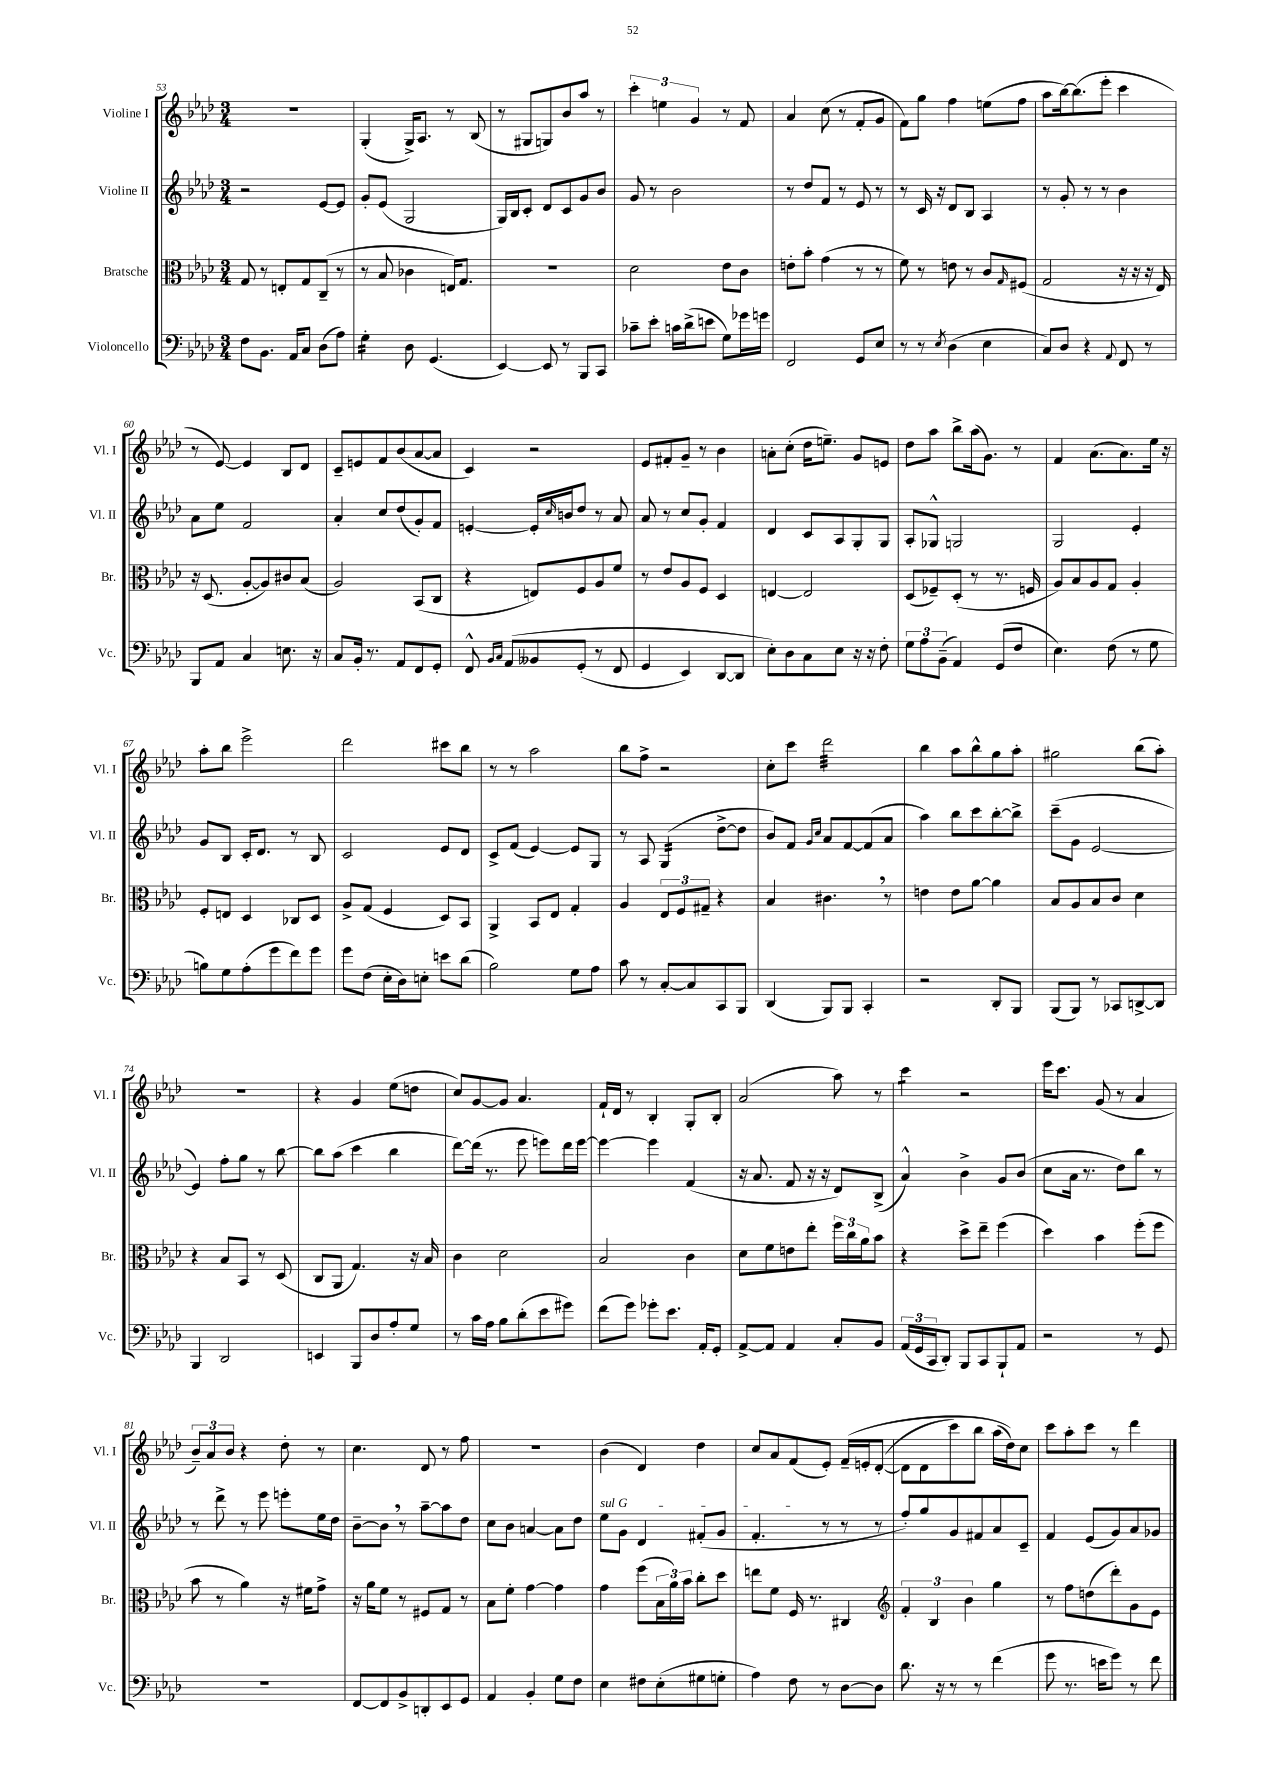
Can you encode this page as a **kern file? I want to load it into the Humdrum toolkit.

**kern	**kern	**kern	**kern
*staff4	*staff3	*staff2	*staff1
*clefF4	*clefC3	*clefG2	*clefG2
*k[b-e-a-d-]	*k[b-e-a-d-]	*k[b-e-a-d-]	*k[b-e-a-d-]
*M3/4	*M3/4	*M3/4	*M3/4
8F\L	8G/	2r	2.r
8.BB-\J	8r	.	.
.	8E'/L	.	.
16AA-/LK	.	.	.
8C/J	8G/	.	.
(8D-\L	(8C~/J	[8e-/L	.
8A-\J)	8r	8e-/]J	.
=	=	=	=
4G'\	8r	8g'/L	(4G'/
.	8B-/	(8e-/J	.
8D-\	4c-\	2G/	16G^/LK)
.	.	.	8.A-/J
(4.GG/	.	.	.
.	16E/LK)	.	8r
.	8.G/J	.	.
.	.	.	(8B-/
=	=	=	=
[4EE-/)	2.r	16G/LL)	8r
.	.	16B-/J	.
.	.	8c'/J	8G#/L
8EE-/]	.	8d-/L	8G/)
8r	.	8c/	8b-/
8BBB-/L	.	8g/	8aa-/J
8CC/J	.	8b-/J	8r
=	=	=	=
8c-~\L	2d-\	8g/	6ccc'\
8e-'\J	.	8r	.
.	.	.	6ee\
16c\LL	.	2b-\	.
(16d-^\J	.	.	.
.	.	.	6g/
8e\J	.	.	.
8G\L)	8e-\L	.	8r
16g-\L	8c\J	.	8f/
16g\JJ	.	.	.
=	=	=	=
2FF/	8e'\L	8r	4a-/
.	8b-'\J	8dd-/L	.
.	(4g\	8f/J	(8cc\
.	.	8r	8r
8GG/L	8r	8e-/	8f'/L
8E-/J	8r	8r	8g/J
=	=	=	=
8r	8f\)	8r	8f\L)
8r	8r	16c/	8gg\J
.	.	16r	.
8qE-/	.	.	.
(4D-\	8e\	8d-/L	4ff\
.	8r	8B-/J	.
4E-\	8c/L	4A-/	(8ee\L
.	16qqG/	.	.
.	(8F#/J	.	8ff\J
=	=	=	=
8C/L)	2G/	8r	8aa-\L
8D-/J	.	8g'/	[16bb-\k)
.	.	.	(8.bb-\]
4r	.	8r	.
.	.	8r	8eee-'\J
8qqAA-/	.	.	.
8FF/	16r	4b-\	4ccc\
.	16r	.	.
8r	16r	.	.
.	16E-/)	.	.
=	=	=	=
8BBB-/L	16r	8a-\L	8r
.	(8.D-/	.	.
8AA-/J	.	8ee-\J	[8e-/)
4C/	[8A-'/L	2f/	4e-/]
.	8A-/])	.	.
8.E\	8c#/	.	8B-/L
.	(8B-/J	.	8d-/J
16r	.	.	.
=	=	=	=
8C/L	2A-/)	4a-'/	8c~/L
16BB-'/Jk	.	.	8e/
8.r	.	.	.
.	.	8cc/L	8f/
8AA-/L	.	(8dd-/	(8b-/
8FF/	(8BB-/L	8g'/)	[8a-/
8GG'/J	8C/J	8f/J	8a-/]J
=	=	=	=
8FF^^/	4r	[4e'/	4c/)
16qqBB-/LL	.	.	.
16qqC/JJ	.	.	.
&(8AA-/L	.	.	.
8BB--/	8E/L)	16e'/]LL	2r
.	.	16qqcc/	.
.	.	16b/J	.
(8GG'/J	8F/	8dd-/J	.
8r	8A-/	8r	.
8FF/	8f/J	8a-/	.
=	=	=	=
4GG/	8r	8a-/	8e-/L
.	8e-/L	8r	8f#'/
4EE-/)	8A-/	8cc/L	8g~/J
.	8F/J	8g'/J	8r
[8DD-/L	4D-/	4f/	4b-\
8DD-/]J	.	.	.
=	=	=	=
8E-'\L&)	[4E/	4d-/	8a'\L
8D-\	.	.	(8cc'\J
8C\	2E/]	8c/L	16dd-\LK
.	.	.	8.ee~\J)
8E-\J	.	8A-/	.
16r	.	8G'/	8g/L
16r	.	.	.
8F'\	.	8G/J	8e/J
=	=	=	=
12G\L	(8D-/L	8A-'/L	8dd-\L
12A-\	.	.	.
.	8F-~/)	8G-^^/J	8aa-\J
(12BB-~\J	.	.	.
4AA-/)	(8D-'/J	2G/	8bb-^\L
.	8r	.	(16aa-\k
.	.	.	8.g\J)
(8GG/L	8.r	.	.
8F/J	.	.	8r
.	16F/	.	.
=	=	=	=
4.E-\)	8A-/L)	2G/	4f/
.	8B-/	.	.
.	8A-/	.	(8.a-\L
(8F\	8G/J	.	.
.	.	.	8.a-\)
8r	4A-'/	4e-'/	.
8G\	.	.	16ee-\Jk
.	.	.	16r
=	=	=	=
8B\L)	8F'/L	8g/L	8aa-'\L
8G\	8E/J	8B-/J	8bb-\J
(8A-'\	4D-/	16c'/LK	2eee-^\
.	.	8.d-/J	.
8g\	.	.	.
8f\)	8C-/L	8r	.
8g\J	8D-/J	8B-/	.
=	=	=	=
8g\L	8A-^/L	2c/	2ddd-\
(8F\J	(8G/J	.	.
16E-'\LL	4F/	.	.
16D-\J)	.	.	.
8E'\J	.	.	.
8e\L	8D-/L)	8e-/L	8ccc#\L
(8d-\J	8BB-/J	8d-/J	8bb-\J
=	=	=	=
2B-\)	4AA-^/	8c^/L	8r
.	.	(8f/J	8r
.	8BB-/L	[4e-/)	2aa-\
.	8E-/J	.	.
8G\L	4G'/	8e-/]L	.
8A-\J	.	8G/J	.
=	=	=	=
8c\	4A-/	8r	8bb-\L
8r	.	8A-/	8ff^\J
[8C'/L	12E-/L	(4G/	2r
.	12F/	.	.
8C/]	.	.	.
.	12G#~/J	.	.
8CC/	4r	[8dd-^\L	.
8BBB-/J	.	8dd-\]J	.
=	=	=	=
(4DD-/	4B-/	8b-/L)	8cc'\L
.	.	8f/J	8ccc\J
.	.	16qqg/LL	.
.	.	16qqcc/JJ	.
8BBB-/L)	4.c#\	8a-/L	2ddd-\
8BBB-/J	.	[8f/	.
4CC'/	.	(8f/]	.
.	8r	8a-/J	.
=	=	=	=
2r	4e\	4aa-\)	4bb-\
.	8e\L	8bb-\L	8aa-\L
.	[8a-\J	8ccc\	8bb-^^\
8DD-'/L	4a-\]	[8bb-'\	8gg\
8BBB-/J	.	8bb-^\]J	8aa-'\J
=	=	=	=
(8BBB-/L	8B-/L	(8ccc~\L	2gg#\
8BBB-/J)	8A-/	8g\J	.
8r	8B-/	[2e-/	.
8CC-/L	8c/J	.	.
[8DD^/	4d-\	.	(8bb-\L
8DD/]J	.	.	8aa-'\J)
=	=	=	=
4BBB-/	4r	4e-/])	2.r
2DD-/	8B-/L	8ff'\L	.
.	8BB-/J	8gg\J	.
.	8r	8r	.
.	(8D-/	[8bb-\	.
=	=	=	=
4EE/	8C/L	8bb-\]L	4r
.	8AA-/J	(8aa-\J	.
8BBB-/L	4.G/)	4ccc\	4g/
8D-/	.	.	.
8A-'/	.	4bb-\	(8ee-\L
8G/J	16r	.	8dd\J
.	16B-/	.	.
=	=	=	=
8r	4c\	[8ddd-\L)	8cc/L)
16c\LL	.	(16ddd-\]Jk	[8g/
16A-\JJ	.	8.r	.
8B-\L	2d-\	.	8g/]J
(8d-'\	.	8eee-\	4.a-/
8e-\	.	8eee\L)	.
8g#\J)	.	16ddd-\L	.
.	.	[16eee\JJ	.
=	=	=	=
(8f\L	2B-/	4eee\_	16f`/LL
.	.	.	16d-/JJ
8g\J)	.	.	8r
8g-'\L	.	4eee\]	4B-'/
8.e-\J	.	.	.
.	4c\	(4f/	8G'/L
16AA-'/LK	.	.	.
8GG'/J	.	.	8B-'/J
=	=	=	=
[8AA-^/L	8d-\L	16r	(2a-/
.	.	8.a-/	.
8AA-/]J	8f\	.	.
4AA-/	8e\	8f/	.
.	8ee-'\J	16r	.
.	.	16r	.
8C'/L	24ff\LL	8d-/L)	8aa-\)
.	24cc\	.	.
.	24a-\J	.	.
8BB-/J	8b-\J	(8B-^/J	8r
=	=	=	=
(24AA-/LL	4r	4a-^^/)	4ccc\
24GG/	.	.	.
24CC/J	.	.	.
8DD-'/J)	.	.	.
8BBB-/L	8dd-^\L	4b-^\	2r
8CC/	8ee-~\J	.	.
8BBB-`/	(4ff\	8g/L	.
8AA-/J	.	(8b-/J	.
=	=	=	=
2r	4dd-\)	8cc\L	16eee-\LK
.	.	.	8.ccc\J
.	.	16a-\Jk	.
.	.	8.r	.
.	4b-\	.	(8g/
.	.	8dd-\L)	8r
8r	(8ff'\L	8bb-\J	4a-/
8GG/	8ff\J	8r	.
=	=	=	=
2.r	8b-\	8r	12b-~/L)
.	.	.	12a-/
.	8r	8ddd-^\	.
.	.	.	12b-/J
.	4a-\)	8r	4r
.	.	8eee-\	.
.	16r	8eee'\L	8dd-'\
.	16f#\LK	.	.
.	8g^\J	16ee-\L	8r
.	.	16dd-\JJ	.
=	=	=	=
[8FF/L	16r	[8b-~\L	4.cc\
.	16a-\LK	.	.
8FF/]	8f\J	8b-\]J	.
8BB-^/	8r	8r	.
8DD'/	8F#/L	[8aa-~\L	8d-/
8EE-/	8G/J	8aa-\]	8r
8GG/J	8r	8dd-\J	8ff\
=	=	=	=
4AA-/	8B-\L	8cc\L	2.r
.	8f'\J	8b-\J	.
4BB-'/	[4g\	[4a/	.
8G\L	4g\]	8a\]L	.
8F\J	.	8dd-\J	.
=	=	=	=
4E-\	4g\	8ee-\L	(4b-\
.	.	8g\J	.
8F#\L	(8ff\L	4d-/	4d-/)
(8E-'\	24B-\L	.	.
.	24a-\)	.	.
.	24b-\JJ	.	.
8G#\	8cc'\L	(8f#'/L	4dd-\
8G'\J	8dd-\J	8g/J	.
=	=	=	=
4A-\)	8ee\L	4.f'/	8cc/L
.	8f\J	.	8a-/
8F\	16F/	.	(8f/
.	8.r	.	.
8r	.	8r	8e-'/J)
[8D-\L	4C#/	8r	&(16f~/LL
.	.	.	16e'/J
8D-\]J	.	8r	([8d-'/J
=	=	=	=
*	*clefG2	*	*
8.d-\	6f'/	8ff'/L)	8d-\]L
.	.	8gg/	8d-\
.	6B-/	.	.
16r	.	.	.
8r	.	8g/	8ccc\)
.	6b-\	.	.
8r	.	8f#/	8bb-\J
(4f\	4gg\	8a-/	(16aa-\LL
.	.	.	16dd-\J)&)
.	.	8c~/J	8cc\J
=	=	=	=
8g\	8r	4f/	8ccc\L
8.r	8ff\L	.	8aa-'\
.	(8dd\	(8e-/L	8ccc\J
16e\LK	.	.	.
8g\J)	8ddd-'\)	8g/)	8r
8r	8g\	8a-/	4ddd-\
8f\	8e-\J	8g-/J	.
==	==	==	==
*-	*-	*-	*-
